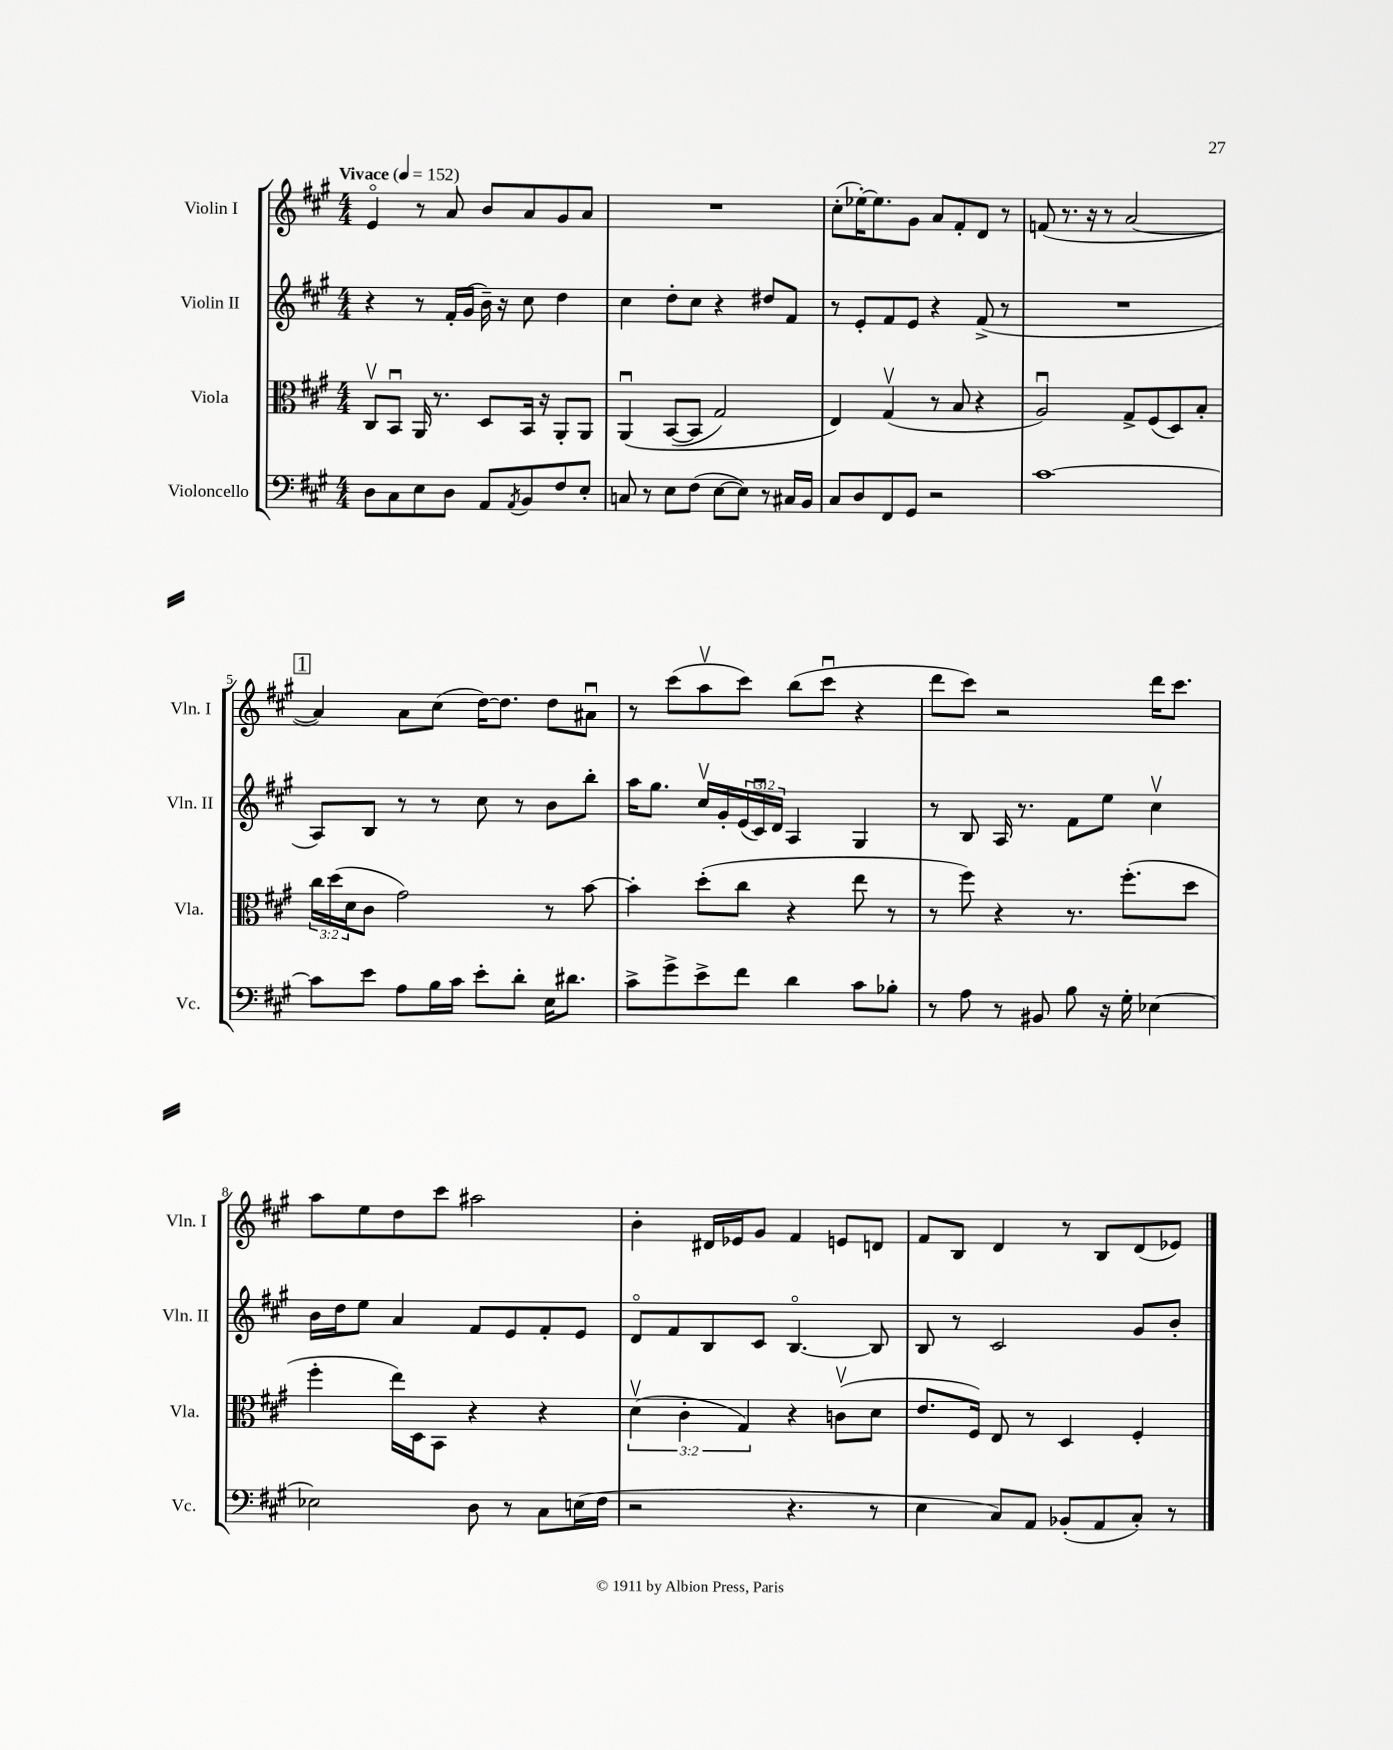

**kern	**kern	**kern	**kern
*part4	*part3	*part2	*part1
*staff4	*staff3	*staff2	*staff1
*I"Violoncello	*I"Viola	*I"Violin II	*I"Violin I
*I'Vc.	*I'Vla.	*I'Vln. II	*I'Vln. I
*clefF4	*clefC3	*clefG2	*clefG2
*k[f#c#g#]	*k[f#c#g#]	*k[f#c#g#]	*k[f#c#g#]
*M4/4	*M4/4	*M4/4	*M4/4
*MM152	*MM152	*MM152	*MM152
=1	=1	=1	=1
!	!	!	!LO:TX:a:B:t=Vivace
8D\L	8C#v/L	4r	4e/
8C#\	8BBu/J	.	.
8E\	16AA/	8r	8r
.	8.r	.	.
8D\J	.	16f#'/LL	8a/
.	.	(16g#/JJ	.
8AA/L	8D/L	16b~\)	8b/L
.	.	16r	.
8qAA/	.	.	.
8BB/	16BB/Jk	8cc#\	8a/
.	16r	.	.
8F#/	8AA'/L	4dd\	8g#/
8E'/J	8AA/J	.	8a/J
=2	=2	=2	=2
8Cn/	(4AAu/	4cc#\	1r
8r	.	.	.
8E\L	([8BB/L	8dd'\L	.
(8F#\J	8BB/J]	8cc#\J	.
[8E\L	2G#/)	4r	.
8E\J])	.	.	.
8r	.	8dd#X/L	.
16C#X/LL	.	8f#/J	.
16BB/JJ	.	.	.
=3	=3	=3	=3
8C#/L	4E/)	8r	(8cc#'\L
8D/	.	8e'/L	[16ee-X'\K)
.	.	.	8.ee-\]
8FF#/	(4G#v/	8f#/	.
8GG#/J	.	8e/J	8g#\J
2r	8r	4r	8a/L
.	8B/	.	8f#'/
.	4r	(8f#^/	8d/J
.	.	8r	8r
=4	=4	=4	=4
[1c#	2Au/)	1r	(8fn/
.	.	.	8.r
.	.	.	16r
.	.	.	8r
.	8G#^/L	.	[2a/
.	(8F#/	.	.
.	8D/)	.	.
.	8B'/J	.	.
!!LO:LB:g=z
!!LO:REH:place=s1:t=1
=5	=5	=5	=5
8c#\L]	24cc#\LL	8A/L)	4a/])
.	(24dd\	.	.
.	24d\J	.	.
8e\J	8c#\J	8B/J	.
8A\L	2g#\)	8r	8a\L
16B\L	.	8r	(8cc#\J
16c#\JJ	.	.	.
8e'\L	.	8cc#\	[16dd\KL)
.	.	.	8.dd\J]
8d'\J	.	8r	.
16E\KL	8r	8b\L	8dd\L
8.d#X\J	.	.	.
.	[8b\	8bb'\J	8a#Xu\J
=6	=6	=6	=6
8c#^\L	4b'\]	16aa\KL	8r
.	.	8.gg#\J	.
8g#^\	.	.	(8ccc#\L
8e^\	(8dd'\L	16cc#v/LL	8aav\
.	.	16g#'/	.
8f#\J	8cc#\J	(24e/	8ccc#\J)
.	.	24c#u/)	.
.	.	24d/JJ	.
4d\	4r	4A/	(8bb\L
.	.	.	8ccc#u\J
8c#\L	8ee\	4G#/	4r
8B-X'\J	8r	.	.
=7	=7	=7	=7
8r	8r	8r	8ddd\L
8A\	8ff#\)	8B/	8ccc#\J)
8r	4r	16A/	2r
.	.	8.r	.
8BB#X/	.	.	.
8B\	8.r	8f#\L	.
16r	.	8ee\J	.
16G#'\	(8.ff#'\L	.	.
[4E-X\	.	4cc#v\	16ddd\KL
.	.	.	8.ccc#\J
.	8dd\J	.	.
!!LO:LB:g=z
=8	=8	=8	=8
2E-X\]	4ff#'\	16b\LL	8aa\L
.	.	16dd\J	.
.	.	8ee\J	8ee\
.	16ee\LL)	4a/	8dd\
.	16D\J	.	.
.	8BB\J	.	8ccc#\J
8D\	4r	8f#/L	2aa#X\
8r	.	8e/	.
8C#\L	4r	8f#'/	.
(16En\L	.	8e/J	.
16F#\JJ	.	.	.
=9	=9	=9	=9
2r	(6dv\	8d/L	4b'\
.	.	8f#/	.
.	6c#'\	.	.
.	.	8B/	16d#X/LL
.	.	.	16e-X/J
.	6G#/)	.	.
.	.	8c#/J	8g#/J
4.r	4r	[4.B/	4f#/
.	(8cnv\L	.	8en/L
8r	8d\J	8B/]	8dn/J
=10	=10	=10	=10
4E\	8.e/L	8B/	8f#/L
.	.	8r	8B/J
.	16F#/Jk)	.	.
8C#/L)	8E/	2c#/	4d/
8AA/J	8r	.	.
(8BB-X'/L	4D/	.	8r
8AA/	.	.	8B/L
8C#'/J)	4F#'/	8g#/L	(8d/
8r	.	8b'/J	8e-X/J)
==	==	==	==
*-	*-	*-	*-
